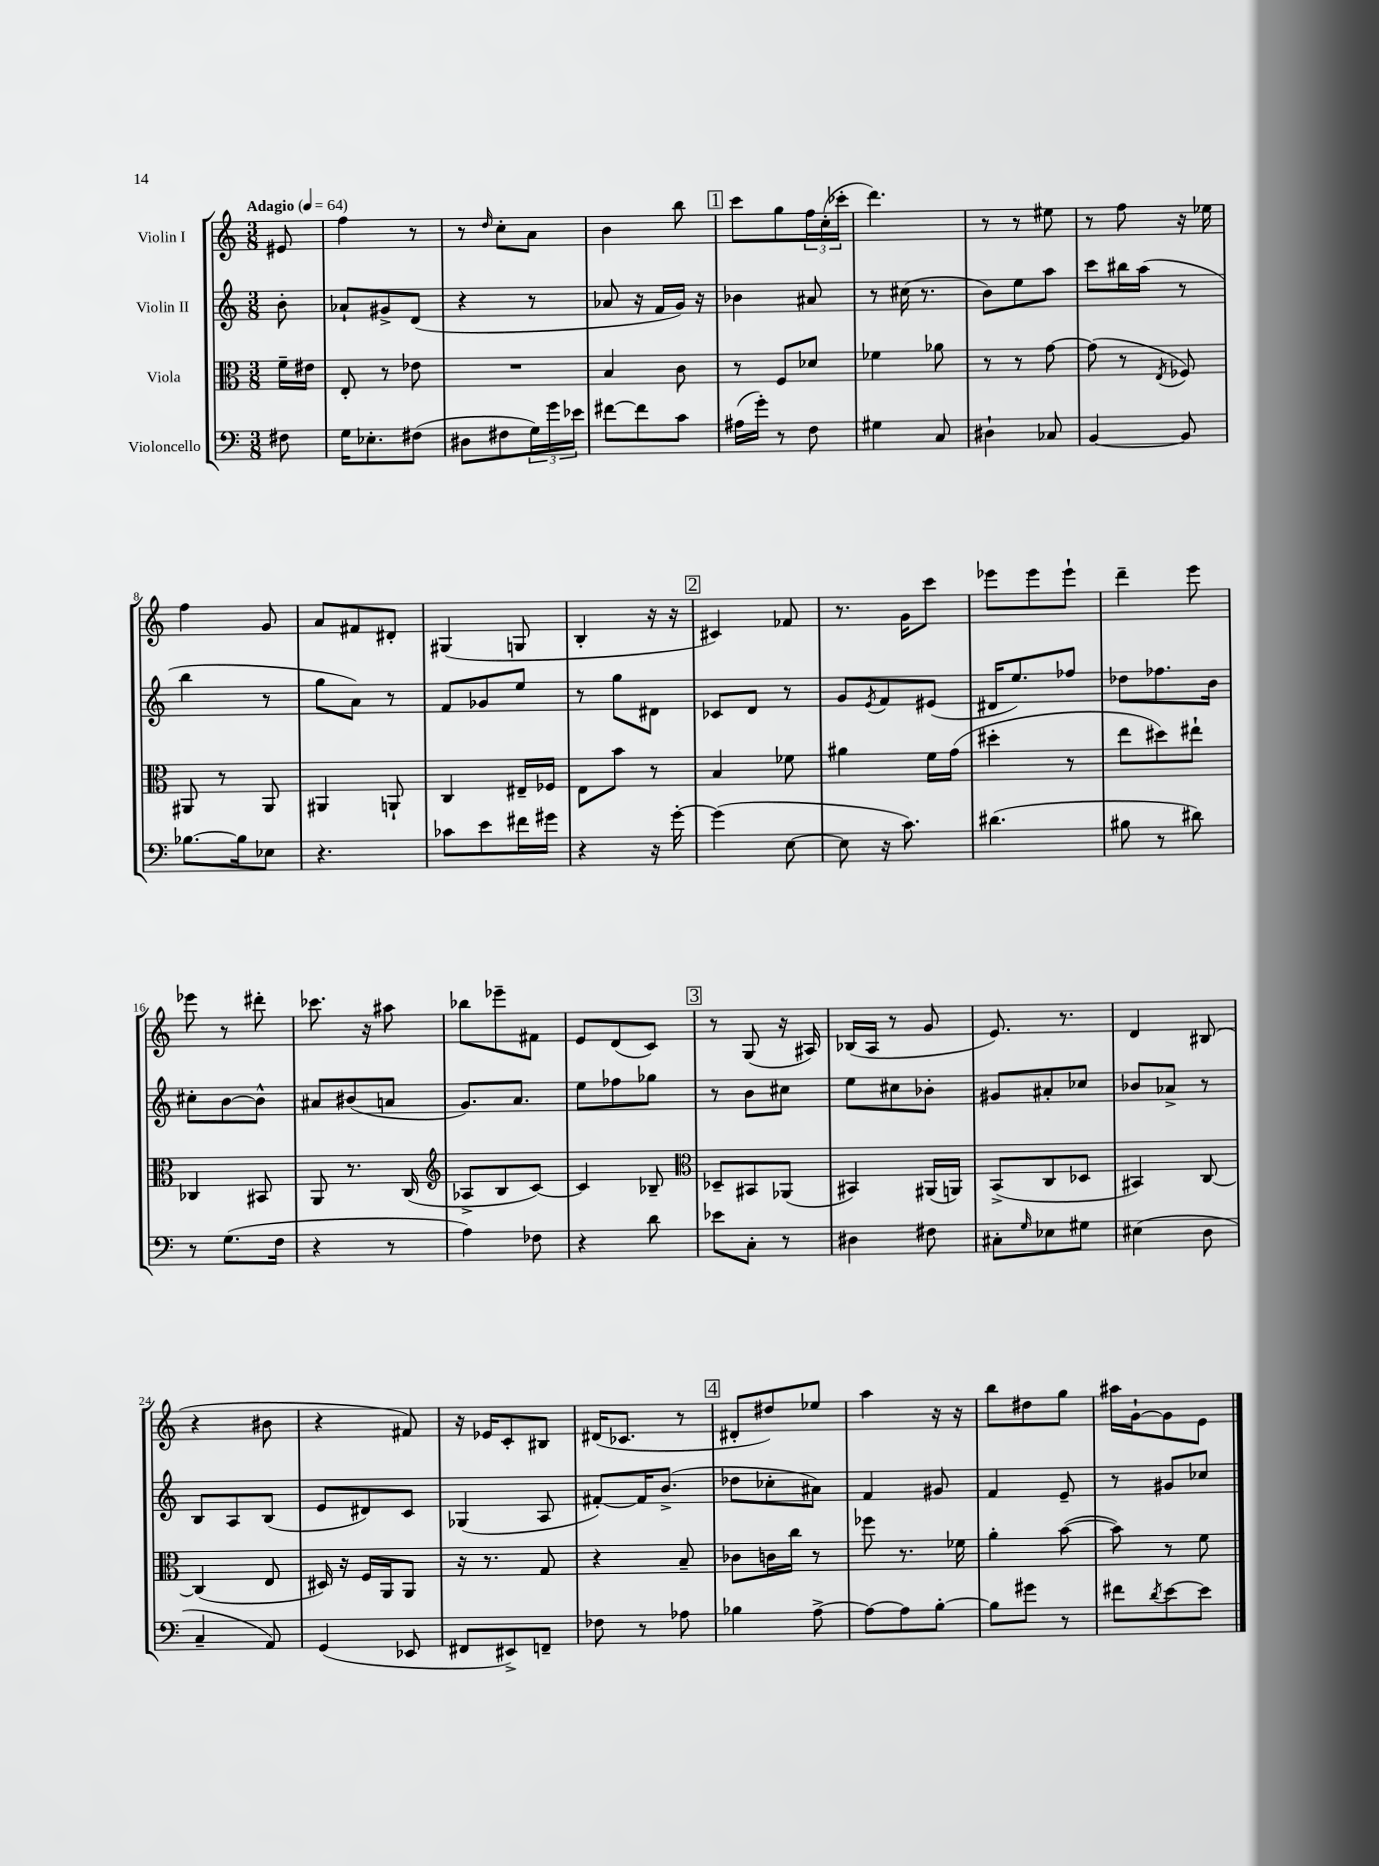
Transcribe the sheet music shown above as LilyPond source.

<<
\new StaffGroup <<
\new Staff = "s0" \with { instrumentName = "Violin I" } {
    \clef treble \key c \major \numericTimeSignature \time 3/8 \partial 8 \tempo "Adagio" 4 = 64
    eis'8 |
    f''4 r8 |
    r8 \grace { d''16 } c''8-. a'8 |
    b'4 b''8 |
    \mark \markup { \box "1" } c'''8 g''8 \tuplet 3/2 { f''16 c''16-.( ces'''16-. } |
    d'''4.) |
    r8 r8 eis''8 |
    r8 f''8 r16 ees''16 |
    f''4 g'8 |
    a'8 fis'8 dis'8-. |
    gis4( g8 |
    b4-. r16 r16 |
    \mark \markup { \box "2" } cis'4) fes'8 |
    r8. g'16 c'''8 |
    ees'''8 ees'''8 ees'''8-! |
    d'''4-- e'''8 |
    ees'''8 r8 dis'''8-. |
    ces'''8. r16 ais''8 |
    bes''8 ees'''8-- fis'8 |
    e'8 d'8( c'8) |
    \mark \markup { \box "3" } r8 g8( r16 ais16) |
    bes16( a16 r8 g'8 |
    e'8.) r8. |
    d'4 bis8( |
    r4 bis'8 |
    r4 fis'8) |
    r16 ees'16 c'8-. bis8 |
    dis'16( ces'8. r8 |
    \mark \markup { \box "4" } dis'8-. dis''8) ees''8 |
    a''4 r16 r16 |
    b''8 dis''8 g''8 |
    ais''16 g'16~-! g'8 e'8 \bar "|." |
}
\new Staff = "s1" \with { instrumentName = "Violin II" } {
    \clef treble \key c \major \numericTimeSignature \time 3/8 \partial 8
    b'8-. |
    aes'8-! gis'8-> d'8( |
    r4 r8 |
    aes'8 r16 f'16 g'16) r16 |
    \mark \markup { \box "1" } bes'4 ais'8 |
    r8 cis''16( r8. |
    b'8) e''8 a''8 |
    c'''8 bis''16 a''16( r8 |
    b''4 r8 |
    g''8 a'8) r8 |
    f'8 ges'8 e''8 |
    r8 g''8 dis'8 |
    \mark \markup { \box "2" } ces'8 d'8 r8 |
    g'8 \acciaccatura { e'8 } f'8 eis'8( |
    dis'16 e''8.) fes''8 |
    des''8 fes''8. b'16 |
    cis''8-. b'8~ b'8-^ |
    ais'8 bis'8( a'8 |
    g'8.) a'8. |
    e''8 fes''8 ges''8 |
    \mark \markup { \box "3" } r8 b'8 cis''8 |
    e''8 cis''8 bes'8-. |
    gis'8 ais'8-. ces''8 |
    bes'8 aes'8-> r8 |
    b8 a8 b8( |
    e'8 dis'8) c'8 |
    ges4( a8 |
    fis'8~-.) fis'16 b'8.->( |
    \mark \markup { \box "4" } des''8 ces''8-. ais'8) |
    f'4 gis'8 |
    f'4 e'8-- |
    r8 gis'8 ces''8 \bar "|." |
}
\new Staff = "s2" \with { instrumentName = "Viola" } {
    \clef alto \key c \major \numericTimeSignature \time 3/8 \partial 8
    f'16-- eis'16 |
    e8-. r8 ees'8 |
    R4. |
    b4 c'8 |
    \mark \markup { \box "1" } r8 f8 des'8 |
    fes'4 aes'8 |
    r8 r8 g'8~ |
    g'8( r8 \acciaccatura { e8 } fes8) |
    ais,8 r8 ais,8 |
    ais,4 a,8-! |
    c4 eis16-- fes16 |
    e8 b'8 r8 |
    \mark \markup { \box "2" } b4 fes'8 |
    ais'4 f'16 g'16( |
    dis''4-. r8 |
    e''8 dis''8) eis''8-! |
    ces4 bis,8 |
    a,8 r8. c16( |
    \clef treble aes8-> b8 c'8~) |
    c'4 bes8-- |
    \mark \markup { \box "3" } \clef alto des8-- bis,8 aes,8( |
    bis,4) ais,16( a,16) |
    b,8->( c8 des8 |
    bis,4) c8~ |
    c4( e8 |
    dis16) r16 f16 a,16 a,8 |
    r16 r8. g8 |
    r4 b8-- |
    \mark \markup { \box "4" } ces'8 c'16 c''16 r8 |
    fes''8 r8. fes'16 |
    a'4-. b'8~( |
    b'8) r8 f'8 \bar "|." |
}
\new Staff = "s3" \with { instrumentName = "Violoncello" } {
    \clef bass \key c \major \numericTimeSignature \time 3/8 \partial 8
    fis8 |
    g16 ees8.-. fis8( |
    dis8 fis8 \tuplet 3/2 { g16) g'16 ees'16 } |
    fis'8~ fis'8 c'8 |
    \mark \markup { \box "1" } ais16( g'16-.) r8 f8 |
    gis4 c8 |
    dis4-! ces8 |
    b,4~ b,8 |
    bes8.~ bes16 ees8 |
    r4. |
    ces'8 e'8 fis'16 gis'16 |
    r4 r16 g'16~-. |
    \mark \markup { \box "2" } g'4( e8~ |
    e8 r16 c'8.) |
    dis'4.( |
    bis8 r8 dis'8) |
    r8 g8.( f16 |
    r4 r8 |
    a4) fes8 |
    r4 d'8 |
    \mark \markup { \box "3" } ees'8 c8-. r8 |
    dis4 fis8 |
    cis8-. \grace { g16 } ees8 gis8 |
    eis4( d8 |
    c4-- a,8) |
    g,4( ees,8 |
    fis,8 eis,8->) f,8-- |
    fes8 r8 aes8 |
    \mark \markup { \box "4" } bes4 a8~-> |
    a8~ a8 b8~-. |
    b8 gis'8 r8 |
    fis'8 \acciaccatura { d'8 } e'8~ e'8 \bar "|." |
}
>>
>>
